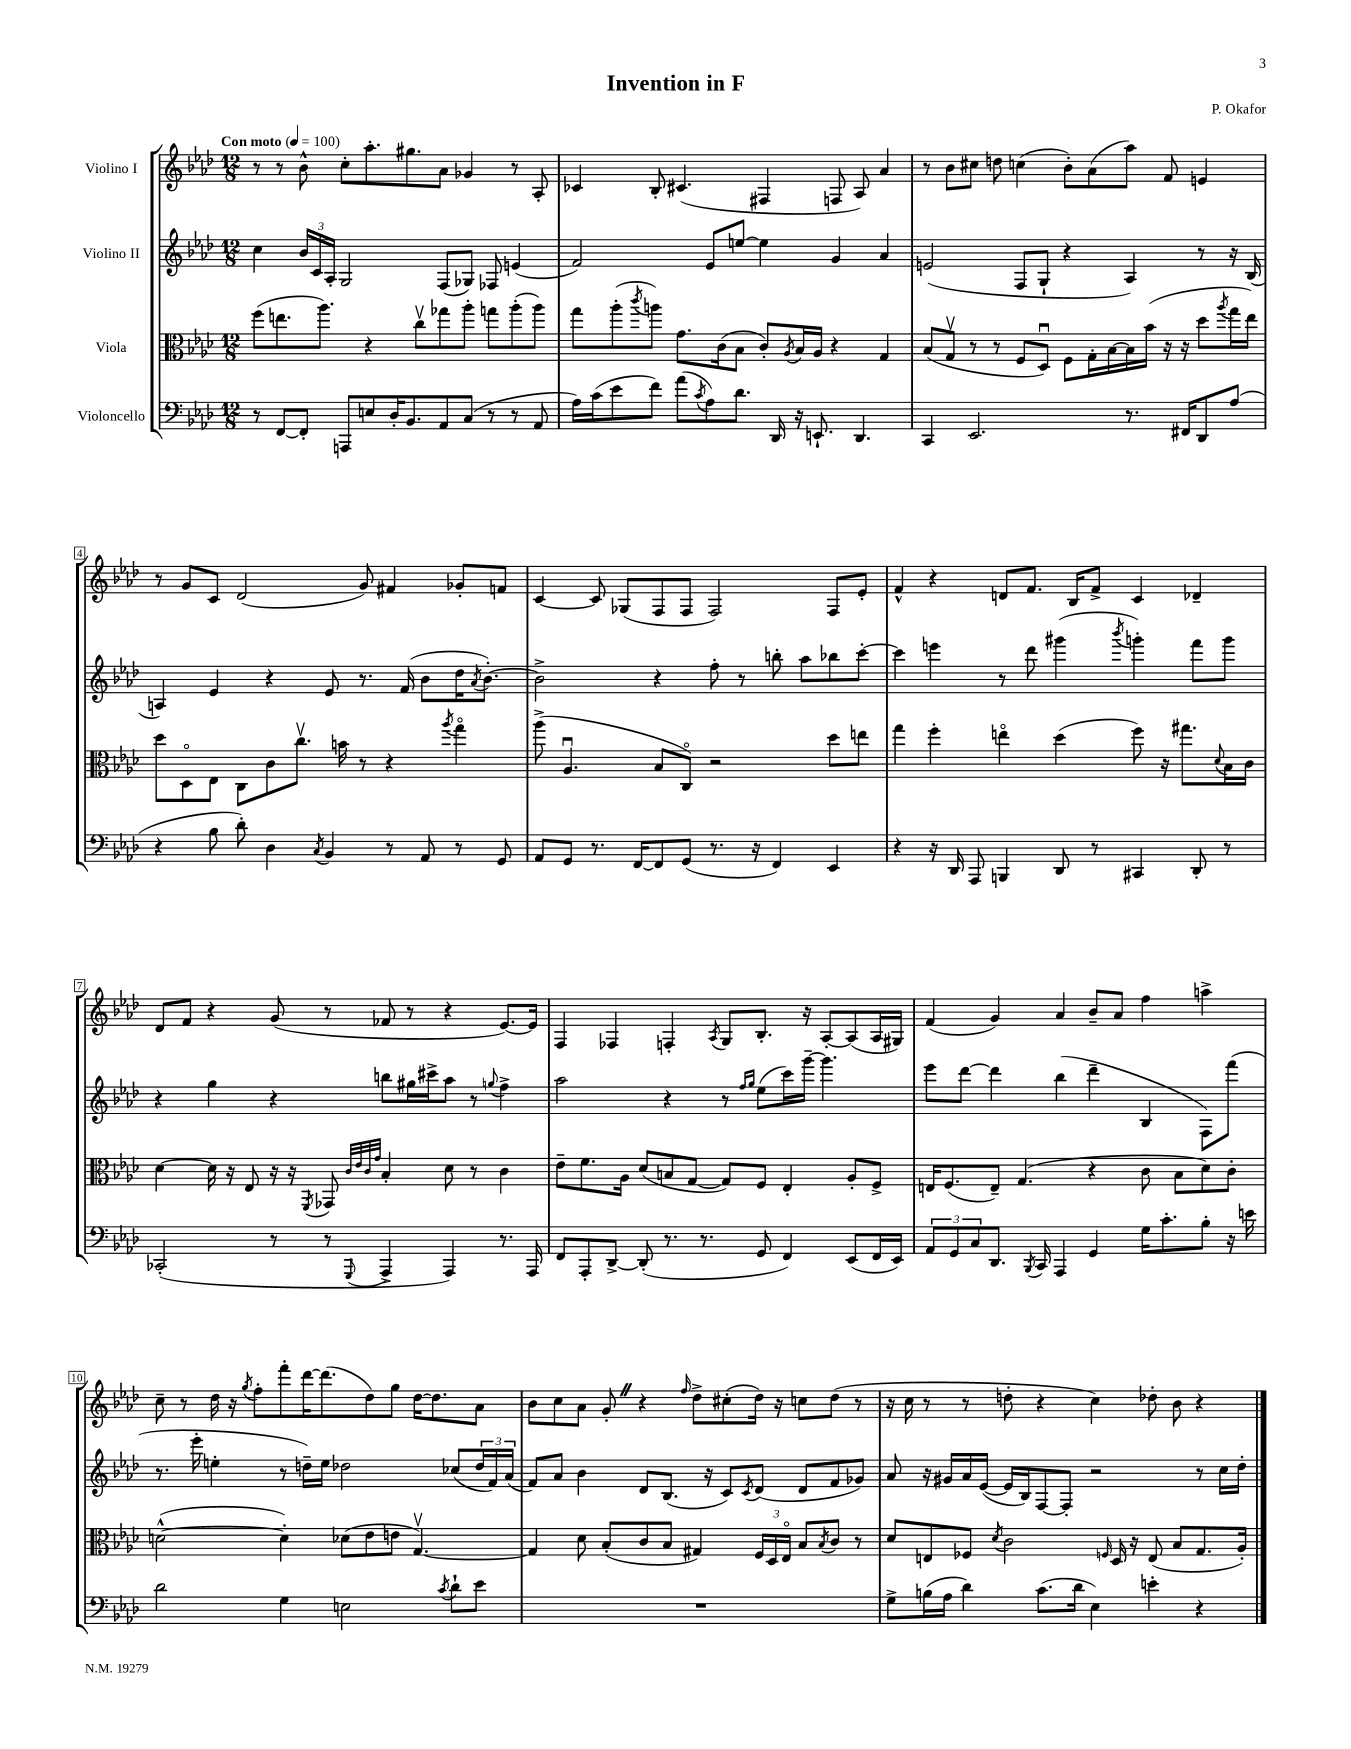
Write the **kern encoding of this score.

**kern	**kern	**kern	**kern
*staff4	*staff3	*staff2	*staff1
*clefF4	*clefC3	*clefG2	*clefG2
*k[b-e-a-d-]	*k[b-e-a-d-]	*k[b-e-a-d-]	*k[b-e-a-d-]
*M12/8	*M12/8	*M12/8	*M12/8
*MM100	*MM100	*MM100	*MM100
8r	(8ff	4cc	8r
[8FF	8.ee	.	8r
8FF']	.	24b-	8b-^^
.	.	24c	.
.	8.aa-)	.	.
.	.	24A-'	.
8AAA	.	2G	8cc'
8E	4r	.	8.aa-'
16D-'	.	.	.
8.BB-	.	.	8.gg#
.	8ccv	.	.
8AA-	8gg-	(8F	8a-
(8C	8aa-'	8G-)	4g-
8r	8gg	8F-	.
8r	(8aa-'	(4e	8r
8AA-	8aa-)	.	8A-'
=	=	=	=
16A-)	8gg	2f)	4c-
(16c	.	.	.
8e-	(8aa-'	.	.
.	8qccc	.	.
8f)	8aa)	.	8B-'
(8a-	8.g	.	(4.c#
8qc	.	.	.
8A-)	.	8e-	.
.	(16c	.	.
8.d-	8B-	[8ee	.
.	8c')	4ee]	4F#
16DD-	.	.	.
.	8qA-	.	.
16r	16B-	.	.
8.EE`	16A-	.	.
.	4r	4g	8F
4.DD-	.	.	8A-)
.	4G	4a-	4a-
=	=	=	=
4CC	(8B-	(2e	8r
.	8Gv	.	8b-
2.EE-	8r	.	8cc#
.	8r	.	8dd
.	8F	8F	(4cc
.	8D-u)	8G`	.
.	8F	4r	8b-')
.	16G'	.	(8a-
.	[16B-	.	.
8.r	16B-]	4A-)	8aa-)
.	(16b-	.	.
.	16r	.	8f
16FF#	16r	.	.
8DD-	8dd-	8r	4e
.	8qaa-	.	.
(8A-	16gg	16r	.
.	16ee-)	(16B-	.
=	=	=	=
4r	8dd-	4A)	8r
.	8D-o	.	8g
8B-	8E-	4e-	8c
8d-')	8C	.	(2d-
4D-	8c	4r	.
.	8.ccv	.	.
8qC	.	.	.
4BB-	.	8e-	.
.	16b	.	.
.	8r	8.r	8g)
8r	4r	.	4f#
.	.	(16f	.
8AA-	.	8b-	.
.	8qaa-	.	.
8r	4ggo	16dd-	8g-'
.	.	8qa-	.
.	.	[8.b-')	.
8GG	.	.	8f
=	=	=	=
8AA-	(8aa-^	2b-^]	[4c
8GG	4.A-u	.	.
8.r	.	.	8c]
.	.	.	(8G-
[16FF	.	.	.
8FF]	8B-	4r	8F
(8GG	8Co)	.	8F
8.r	2r	8ff'	2F)
.	.	8r	.
16r	.	.	.
4FF)	.	8bb'	.
.	.	8aa-	.
4EE-	8dd-	8bb-	8F
.	8ee	[8ccc'	8e-'
=	=	=	=
4r	4gg	4ccc]	4f^^
16r	4ff'	4eee	4r
16DD-	.	.	.
8AAA-	.	.	.
4BBB	4eeo	8r	8d
.	.	8ddd-	8.f
8DD-	(4dd-	(4ggg#	.
.	.	.	16B-
8r	.	.	8f^
.	.	8qbbb-	.
4CC#	8ff)	4ggg')	4c
.	16r	.	.
.	8.gg#	.	.
8DD-'	.	8fff	4d-~
.	8qqd-	.	.
8r	16B-	8ggg	.
.	16c	.	.
=	=	=	=
(2CC-'	[4d-	4r	8d-
.	.	.	8f
.	16d-]	4gg	4r
.	16r	.	.
.	8E-	.	.
8r	16r	4r	(8g
.	16r	.	.
.	8qFF	.	.
8r	8GG-	.	8r
.	32qqc	.	.
.	32qqe-	.	.
.	32qqc	.	.
8qqGGG	32qqg	.	.
4AAA-^	4B-'	8bb	8f-
.	.	16gg#	8r
.	.	16ccc#^	.
4AAA-)	8d-	8aa-	4r
.	8r	8r	.
.	.	8qqgg	.
8.r	4c	4ff^	[8.e-)
16AAA-	.	.	16e-]
=	=	=	=
8FF	8e-~	2aa-	4F
8AAA-'	8.f	.	.
[8DD-^	.	.	4F-
.	16A-	.	.
(8DD-']	(8d-	.	.
8.r	8B	4r	4F'
.	[8G	.	.
8.r	.	.	.
.	.	.	8qA-
.	8G])	8r	8G
.	.	16qqff	.
.	.	16qqgg	.
8GG	8F	(8ee-	8.B-'
4FF)	4E-'	16ccc)	.
.	.	[16ggg~	16r
.	.	4.ggg]	[8A-'
(8EE-	8A-'	.	(8A-]
16FF	8F^	.	16A-
16EE-)	.	.	16G#)
=	=	=	=
12AA-	16E	8eee-	(4f
.	(8.F	.	.
12GG	.	.	.
.	.	[8ddd-	.
12C	.	.	.
8.DD-	8E~)	4ddd-]	4g)
.	(4.G	.	.
8qBBB-	.	.	.
16CC	.	.	.
4AAA-	.	(4bb-	4a-
4GG	4r	4ddd-~	8b-~
.	.	.	8a-
16G	8c	4B-	4ff
8.c'	.	.	.
.	8B-	.	.
8B-'	8d-)	8F)	4aa^
16r	8c'	(8fff	.
16e	.	.	.
=	=	=	=
2d-	([2d^^	8.r	8cc~
.	.	.	8r
.	.	16eee-'	.
.	.	4ee'	16dd-
.	.	.	16r
.	.	.	8qgg
.	.	.	8ff'
4G	4d'])	8r	8fff'
.	.	16dd~)	[16ddd-
.	.	16ee	(8.ddd-]
2E	(8d-	2dd-	.
.	8e-	.	8dd-)
.	8e	.	8gg
.	[4.Gv)	.	[16dd-
.	.	.	8.dd-]
8qc	.	.	.
8d-`	.	(8cc-	.
8e-	.	24dd-	8a-
.	.	24f)	.
.	.	(24a-	.
=	=	=	=
1.r	4G]	8f)	8b-
.	.	8a-	8cc
.	8d-	4b-	8a-
.	(8B-'	.	8g'
.	8c	8d-	4r
.	8B-	(8.B-	.
.	.	.	16qqff
.	4G#)	.	8dd-^
.	.	16r	.
.	.	8c)	(8cc#'
.	.	8qc	.
.	24F	(8d-	16dd-)
.	24D-	.	.
.	.	.	16r
.	24E-o	.	.
.	8B-	8d-	8cc
.	8qB-	.	.
.	8c	8f	(8dd-
.	8r	8g-)	8r
=	=	=	=
8G^	8d-	8a-	16r
.	.	.	16cc
(16B	8E	16r	8r
16A-	.	16g#	.
4d-)	8F-	16a-	8r
.	.	([16e-	.
.	8qd-	.	.
.	2c	16e-]	8dd'
.	.	16B-)	.
(8.c	.	[8F	4r
.	.	8F']	.
16d-	.	.	.
4E-)	.	2r	4cc)
.	16qqF	.	.
.	16D-	.	.
.	16r	.	.
4e'	(8E	.	8dd-'
.	8B-	.	8b-
4r	8.G	8r	4r
.	.	16cc	.
.	16A-')	16dd-'	.
==	==	==	==
*-	*-	*-	*-
